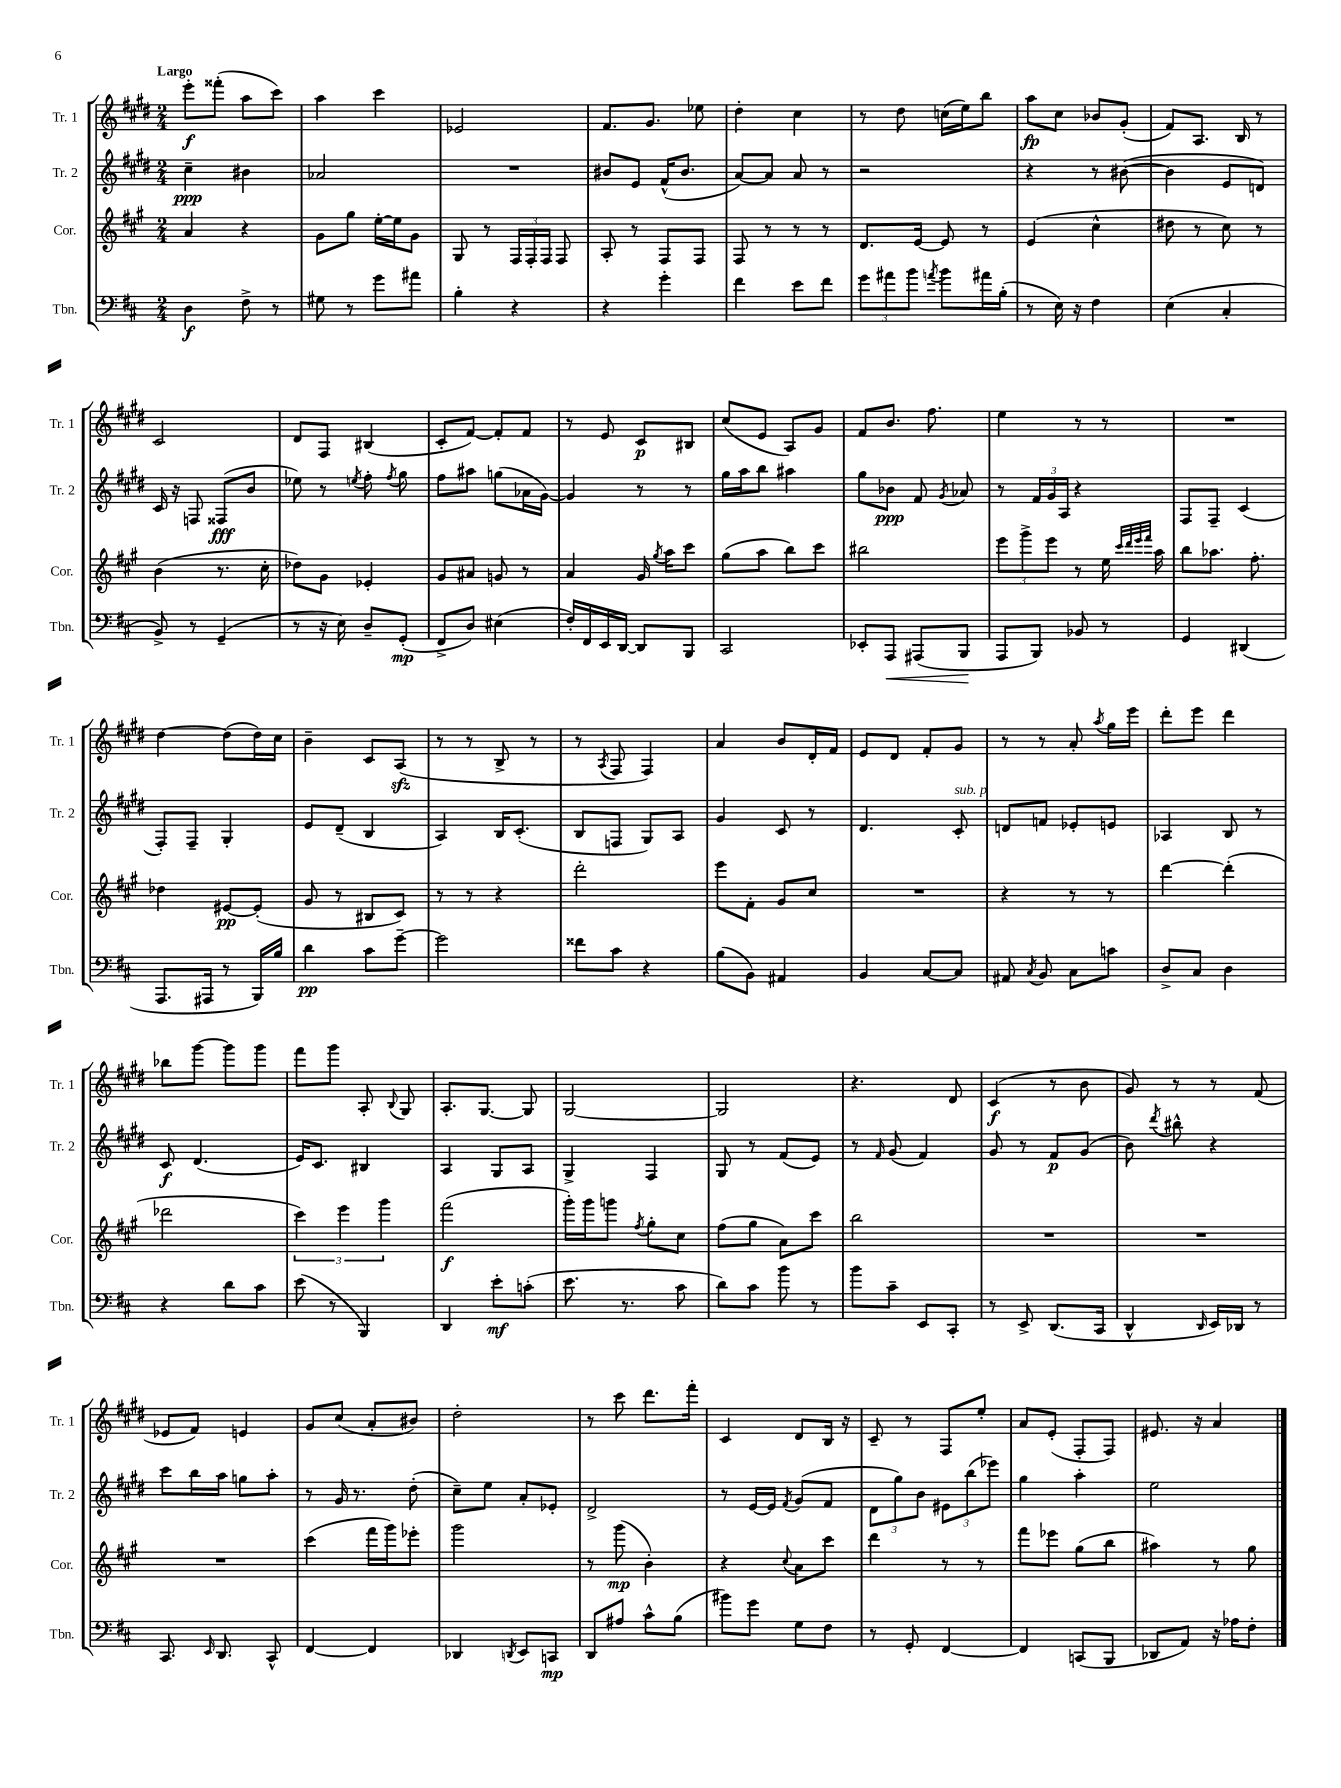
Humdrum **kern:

**kern	**dynam	**kern	**dynam	**kern	**dynam	**kern	**dynam
*part4	*part4	*part3	*part3	*part2	*part2	*part1	*part1
*staff4	*staff4	*staff3	*staff3	*staff2	*staff2	*staff1	*staff1
*I"Tbn.	*	*I"Cor.	*	*I"Tr. 2	*	*I"Tr. 1	*
*I'Tbn.	*	*I'Cor.	*	*I'Tr. 2	*	*I'Tr. 1	*
*clefF4	*	*clefG2	*	*clefG2	*	*clefG2	*
*k[f#c#]	*	*k[f#c#g#]	*	*k[f#c#g#d#]	*	*k[f#c#g#d#]	*
*M2/4	*	*M2/4	*	*M2/4	*	*M2/4	*
=1	=1	=1	=1	=1	=1	=1	=1
!	!	!	!	!	!	!LO:TX:a:B:t=Largo	!
4D\	f	4a/	.	4cc#~\	ppp	8eee'\L	f
.	.	.	.	.	.	(8fff##X'\J	.
8F#^\	.	4r	.	4b#X\	.	8aa\L	.
8r	.	.	.	.	.	8ccc#\J)	.
=2	=2	=2	=2	=2	=2	=2	=2
8G#X\	.	8g#\L	.	2a-X/	.	4aa\	.
8r	.	8gg#\J	.	.	.	.	.
8g\L	.	[16ee'\LL	.	.	.	4ccc#\	.
.	.	16ee\J]	.	.	.	.	.
8a#X\J	.	8g#\J	.	.	.	.	.
=3	=3	=3	=3	=3	=3	=3	=3
4B'\	.	8G#/	.	2r	.	2e-X/	.
.	.	8r	.	.	.	.	.
4r	.	24F#/LL	.	.	.	.	.
.	.	24F#'/	.	.	.	.	.
.	.	24F#/JJ	.	.	.	.	.
.	.	8F#/	.	.	.	.	.
=4	=4	=4	=4	=4	=4	=4	=4
4r	.	8A'/	.	8b#X/L	.	8.f#/L	.
.	.	8r	.	8e/J	.	.	.
.	.	.	.	.	.	8.g#/J	.
4g'\	.	8F#/L	.	(16f#^^/KL	.	.	.
.	.	.	.	8.b#/J	.	.	.
.	.	8F#/J	.	.	.	8ee-X\	.
=5	=5	=5	=5	=5	=5	=5	=5
4f#\	.	8F#/	.	[8a/L)	.	4dd#'\	.
.	.	8r	.	8a/J]	.	.	.
8e\L	.	8r	.	8a/	.	4cc#\	.
8f#\J	.	8r	.	8r	.	.	.
=6	=6	=6	=6	=6	=6	=6	=6
12g\L	.	8.d/L	.	2r	.	8r	.
12a#X\	.	.	.	.	.	.	.
.	.	.	.	.	.	8dd#\	.
12b\J	.	.	.	.	.	.	.
.	.	[16e/Jk	.	.	.	.	.
8qan/	.	.	.	.	.	.	.
8b\L	.	8e/]	.	.	.	(16ccn\LL	.
.	.	.	.	.	.	16ee\J)	.
16a#X\L	.	8r	.	.	.	8bb\J	.
(16B'\JJ	.	.	.	.	.	.	.
=7	=7	=7	=7	=7	=7	=7	=7
8r	.	(4e/	.	4r	.	8aa\L	fp
16E\)	.	.	.	.	.	8cc#\J	.
16r	.	.	.	.	.	.	.
4F#\	.	4cc#^^\	.	8r	.	8b-X/L	.
.	.	.	.	([8b#X\	.	(8g#'/J	.
=8	=8	=8	=8	=8	=8	=8	=8
(4E\	.	8dd#X\	.	4b#\]	.	8f#/L)	.
.	.	8r	.	.	.	8.A/J	.
4C#'/	.	8cc#\)	.	8e/L	.	.	.
.	.	.	.	.	.	16B/	.
.	.	8r	.	8dn/J)	.	8r	.
!!LO:LB:g=z
=9	=9	=9	=9	=9	=9	=9	=9
8BB^/)	.	(4b\	.	16c#/	.	2c#/	.
.	.	.	.	16r	.	.	.
8r	.	.	.	8Fn/	.	.	.
(4GG~/	.	8.r	.	(8F##X/L	fff	.	.
.	.	.	.	8b/J	.	.	.
.	.	16cc#'\	.	.	.	.	.
=10	=10	=10	=10	=10	=10	=10	=10
8r	.	8dd-X\L)	.	8ee-X\)	.	8d#/L	.
16r	.	8g#\J	.	8r	.	8F#/J	.
16E\)	.	.	.	.	.	.	.
.	.	.	.	8qeen/	.	.	.
8D~/L	.	4e-X'/	.	8ff#'\	.	(4B#X/	.
.	.	.	.	8qff#/	.	.	.
(8GG'/J	mp	.	.	8gg#\	.	.	.
=11	=11	=11	=11	=11	=11	=11	=11
8FF#^/L	.	8g#/L	.	8ff#\L	.	8c#'/L	.
8D/J)	.	8a#X/J	.	8aa#X\J	.	[8f#/J)	.
(4E#X\	.	8gn/	.	(8ggn\L	.	8f#'/L]	.
.	.	8r	.	16a-X\L	.	8f#/J	.
.	.	.	.	[16g#\JJ)	.	.	.
=12	=12	=12	=12	=12	=12	=12	=12
16F#'/LL)	.	4a/	.	4g#/]	.	8r	.
16FF#/	.	.	.	.	.	.	.
16EE/	.	.	.	.	.	8e/	.
[16DD/JJ	.	.	.	.	.	.	.
8DD/L]	.	16g#/	.	8r	.	8c#/L	p
.	.	8qgg#/	.	.	.	.	.
.	.	16aa\KL	.	.	.	.	.
8BBB/J	.	8ccc#\J	.	8r	.	8B#X/J	.
=13	=13	=13	=13	=13	=13	=13	=13
2CC#/	.	(8gg#\L	.	16gg#\LL	.	(8cc#/L	.
.	.	.	.	16aa\J	.	.	.
.	.	8aa\J	.	8bb\J	.	8e/J	.
.	.	8bb\L)	.	4aa#X\	.	8A/L)	.
.	.	8ccc#\J	.	.	.	8g#/J	.
=14	=14	=14	=14	=14	=14	=14	=14
8EE-X'/L	.	2bb#X\	.	8gg#\L	.	8f#/L	.
!	!LO:HP:b	!	!	!	!	!	!
8AAA/J	<	.	.	8b-X\J	ppp	8.b/J	.
(8AAA#X/L	.	.	.	8f#/	.	.	.
.	.	.	.	.	.	8.ff#\	.
.	.	.	.	8qg#/	.	.	.
8BBB/J	.	.	.	8a-X/	.	.	.
.	[	.	.	.	.	.	.
=15	=15	=15	=15	=15	=15	=15	=15
8AAA/L	.	12eee\L	.	8r	.	4ee\	.
.	.	12ggg#^\	.	.	.	.	.
8BBB/J)	.	.	.	24f#/LL	.	.	.
.	.	12eee\J	.	24g#/	.	.	.
.	.	.	.	24A/JJ	.	.	.
8BB-X/	.	8r	.	4r	.	8r	.
8r	.	16ee\	.	.	.	8r	.
.	.	32qqccc#/LLL	.	.	.	.	.
.	.	32qqddd/	.	.	.	.	.
.	.	32qqeee/	.	.	.	.	.
.	.	32qqfff#/JJJ	.	.	.	.	.
.	.	16aa\	.	.	.	.	.
=16	=16	=16	=16	=16	=16	=16	=16
4GG/	.	8bb\L	.	8F#/L	.	2r	.
.	.	8.aa-X\J	.	8F#~/J	.	.	.
(4DD#X/	.	.	.	(4c#/	.	.	.
.	.	8.ff#'\	.	.	.	.	.
!!LO:LB:g=z
=17	=17	=17	=17	=17	=17	=17	=17
8.AAA/L	.	4dd-X\	.	8F#'/L)	.	[4dd#\	.
.	.	.	.	8F#~/J	.	.	.
16AAA#X/Jk	.	.	.	.	.	.	.
8r	.	[8e#X/L	pp	4G#'/	.	(8dd#\L]	.
16BBB/LL)	.	(8e#'/J]	.	.	.	16dd#\L)	.
16B/JJ	.	.	.	.	.	16cc#\JJ	.
=18	=18	=18	=18	=18	=18	=18	=18
4d\	pp	8g#/	.	8e/L	.	4b~\	.
.	.	8r	.	(8d#~/J	.	.	.
8c#\L	.	8B#X/L	.	4B/	.	8c#/L	.
[8g~\J	.	8c#/J)	.	.	.	(8Azz/J	.
=19	=19	=19	=19	=19	=19	=19	=19
2g\]	.	8r	.	4A/)	.	8r	.
.	.	8r	.	.	.	8r	.
.	.	4r	.	16B/KL	.	8B^/	.
.	.	.	.	(8.c#'/J	.	.	.
.	.	.	.	.	.	8r	.
=20	=20	=20	=20	=20	=20	=20	=20
8f##X\L	.	2ddd'\	.	8B/L	.	8r	.
.	.	.	.	.	.	8qA/	.
8c#\J	.	.	.	8Fn/J	.	8F#/	.
4r	.	.	.	8G#/L)	.	4F#/)	.
.	.	.	.	8A/J	.	.	.
=21	=21	=21	=21	=21	=21	=21	=21
(8B\L	.	8eee\L	.	4g#/	.	4a/	.
8BB\J)	.	8f#'\J	.	.	.	.	.
4AA#X/	.	8g#/L	.	8c#/	.	8b/L	.
.	.	8cc#/J	.	8r	.	16d#'/L	.
.	.	.	.	.	.	16f#/JJ	.
=22	=22	=22	=22	=22	=22	=22	=22
4BB/	.	2r	.	4.d#/	.	8e/L	.
.	.	.	.	.	.	8d#/J	.
[8C#/L	.	.	.	.	.	8f#'/L	.
!	!	!	!	!LO:TX:a:i:t=sub. p	!	!	!
8C#/J]	.	.	.	8c#'/	.	8g#/J	.
=23	=23	=23	=23	=23	=23	=23	=23
8AA#X/	.	4r	.	8dn/L	.	8r	.
8qC#/	.	.	.	.	.	.	.
8BB/	.	.	.	8fn/J	.	8r	.
8C#\L	.	8r	.	8e-X'/L	.	8a'/	.
.	.	.	.	.	.	8qaa/	.
8cn\J	.	8r	.	8en/J	.	16gg#\LL	.
.	.	.	.	.	.	16eee\JJ	.
=24	=24	=24	=24	=24	=24	=24	=24
8D^/L	.	[4ddd\	.	4A-X/	.	8ddd#'\L	.
8C#/J	.	.	.	.	.	8eee\J	.
4D\	.	(4ddd'\]	.	8B/	.	4ddd#\	.
.	.	.	.	8r	.	.	.
!!LO:LB:g=z
=25	=25	=25	=25	=25	=25	=25	=25
4r	.	2ddd-X\	.	8c#/	f	8bb-X\L	.
.	.	.	.	(4.d#/	.	[8ggg#\J	.
8d\L	.	.	.	.	.	8ggg#\L]	.
8c#\J	.	.	.	.	.	8ggg#\J	.
=26	=26	=26	=26	=26	=26	=26	=26
(8e\	.	6ccc#\)	.	16e/KL)	.	8fff#\L	.
.	.	.	.	8.c#/J	.	.	.
8r	.	.	.	.	.	8ggg#\J	.
.	.	6eee\	.	.	.	.	.
4BBB/)	.	.	.	4B#X/	.	8A'/	.
.	.	6ggg#\	.	.	.	.	.
.	.	.	.	.	.	8qqB/	.
.	.	.	.	.	.	8G#/	.
=27	=27	=27	=27	=27	=27	=27	=27
4DD/	.	(2fff#\	f	4A/	.	8.A'/L	.
.	.	.	.	.	.	[8.G#/J	.
8e'\L	mf	.	.	8G#/L	.	.	.
(8cn'\J	.	.	.	8A/J	.	8G#/]	.
=28	=28	=28	=28	=28	=28	=28	=28
8.e\	.	16ggg#'\LL)	.	4G#^/	.	[2G#/	.
.	.	16ggg#\J	.	.	.	.	.
.	.	8gggn\J	.	.	.	.	.
8.r	.	.	.	.	.	.	.
.	.	8qff#/	.	.	.	.	.
.	.	8gg#'\L	.	4F#/	.	.	.
8c#\	.	8cc#\J	.	.	.	.	.
=29	=29	=29	=29	=29	=29	=29	=29
8d\L)	.	(8ff#\L	.	8G#/	.	2G#/]	.
8c#\J	.	8gg#\J	.	8r	.	.	.
8b\	.	8a\L)	.	(8f#/L	.	.	.
8r	.	8ccc#\J	.	8e/J)	.	.	.
=30	=30	=30	=30	=30	=30	=30	=30
8b\L	.	2bb\	.	8r	.	4.r	.
.	.	.	.	16qqf#/	.	.	.
8c#~\J	.	.	.	(8g#/	.	.	.
8EE/L	.	.	.	4f#/)	.	.	.
8CC#'/J	.	.	.	.	.	8d#/	.
=31	=31	=31	=31	=31	=31	=31	=31
8r	.	2r	.	8g#/	.	(4c#/	f
8EE^/	.	.	.	8r	.	.	.
(8.DD/L	.	.	.	8f#/L	p	8r	.
.	.	.	.	(8g#/J	.	8b\	.
16CC#/Jk	.	.	.	.	.	.	.
=32	=32	=32	=32	=32	=32	=32	=32
4DD^^/	.	2r	.	8b\)	.	8g#/)	.
.	.	.	.	8qddd#/	.	.	.
.	.	.	.	8bb#X^^\	.	8r	.
16qqDD/	.	.	.	.	.	.	.
16EE/LL)	.	.	.	4r	.	8r	.
16DD-X/JJ	.	.	.	.	.	.	.
8r	.	.	.	.	.	(8f#/	.
!!LO:LB:g=z
=33	=33	=33	=33	=33	=33	=33	=33
8.CC#/	.	2r	.	8ccc#\L	.	8e-X/L	.
.	.	.	.	16bb\L	.	8f#/J)	.
16qqEE/	.	.	.	.	.	.	.
8.DD/	.	.	.	16aa\JJ	.	.	.
.	.	.	.	8ggn\L	.	4en/	.
8CC#^^/	.	.	.	8aa'\J	.	.	.
=34	=34	=34	=34	=34	=34	=34	=34
[4FF#/	.	(4ccc#\	.	8r	.	8g#/L	.
.	.	.	.	16g#/	.	(8cc#/J	.
.	.	.	.	8.r	.	.	.
4FF#/]	.	16fff#\LL	.	.	.	8a'/L	.
.	.	16ggg#\J)	.	.	.	.	.
.	.	8eee-X'\J	.	(8dd#'\	.	8b#X/J)	.
=35	=35	=35	=35	=35	=35	=35	=35
4DD-X/	.	2ggg#\	.	8cc#~\L)	.	2dd#'\	.
.	.	.	.	8ee\J	.	.	.
8qDDn/	.	.	.	.	.	.	.
8EE/L	.	.	.	8a'/L	.	.	.
8CCn/J	mp	.	.	8e-X'/J	.	.	.
=36	=36	=36	=36	=36	=36	=36	=36
8DD/L	.	8r	.	2d#^/	.	8r	.
8A#X/J	.	(8ggg#\	mp	.	.	8ccc#\	.
8c#^^\L	.	4b'\)	.	.	.	8.ddd#\L	.
(8B\J	.	.	.	.	.	.	.
.	.	.	.	.	.	16fff#'\Jk	.
=37	=37	=37	=37	=37	=37	=37	=37
8b#X\L)	.	4r	.	8r	.	4c#/	.
8g\J	.	.	.	[16e/LL	.	.	.
.	.	.	.	16e/JJ]	.	.	.
.	.	8qqcc#/	.	8qf#/	.	.	.
8G\L	.	8a\L	.	(8g#/L	.	8d#/L	.
8F#\J	.	8ccc#\J	.	8f#/J	.	16B/Jk	.
.	.	.	.	.	.	16r	.
=38	=38	=38	=38	=38	=38	=38	=38
8r	.	4ddd\	.	12d#\L	.	8c#~/	.
.	.	.	.	12gg#\)	.	.	.
8GG'/	.	.	.	.	.	8r	.
.	.	.	.	12b\J	.	.	.
[4FF#/	.	8r	.	12e#X\L	.	8F#/L	.
.	.	.	.	(12bb\	.	.	.
.	.	8r	.	.	.	8ee'/J	.
.	.	.	.	12eee-X\J)	.	.	.
=39	=39	=39	=39	=39	=39	=39	=39
4FF#/]	.	8fff#\L	.	4gg#\	.	8a/L	.
.	.	8eee-X\J	.	.	.	(8e'/J	.
(8CCn/L	.	(8gg#\L	.	4aa'\	.	8F#'/L	.
8BBB/J	.	8bb\J	.	.	.	8F#/J)	.
=40	=40	=40	=40	=40	=40	=40	=40
8DD-X/L	.	4aa#X\)	.	2ee\	.	8.e#X/	.
8AA/J)	.	.	.	.	.	.	.
.	.	.	.	.	.	16r	.
16r	.	8r	.	.	.	4a/	.
16A-X\KL	.	.	.	.	.	.	.
8F#'\J	.	8gg#\	.	.	.	.	.
==	==	==	==	==	==	==	==
*-	*-	*-	*-	*-	*-	*-	*-
